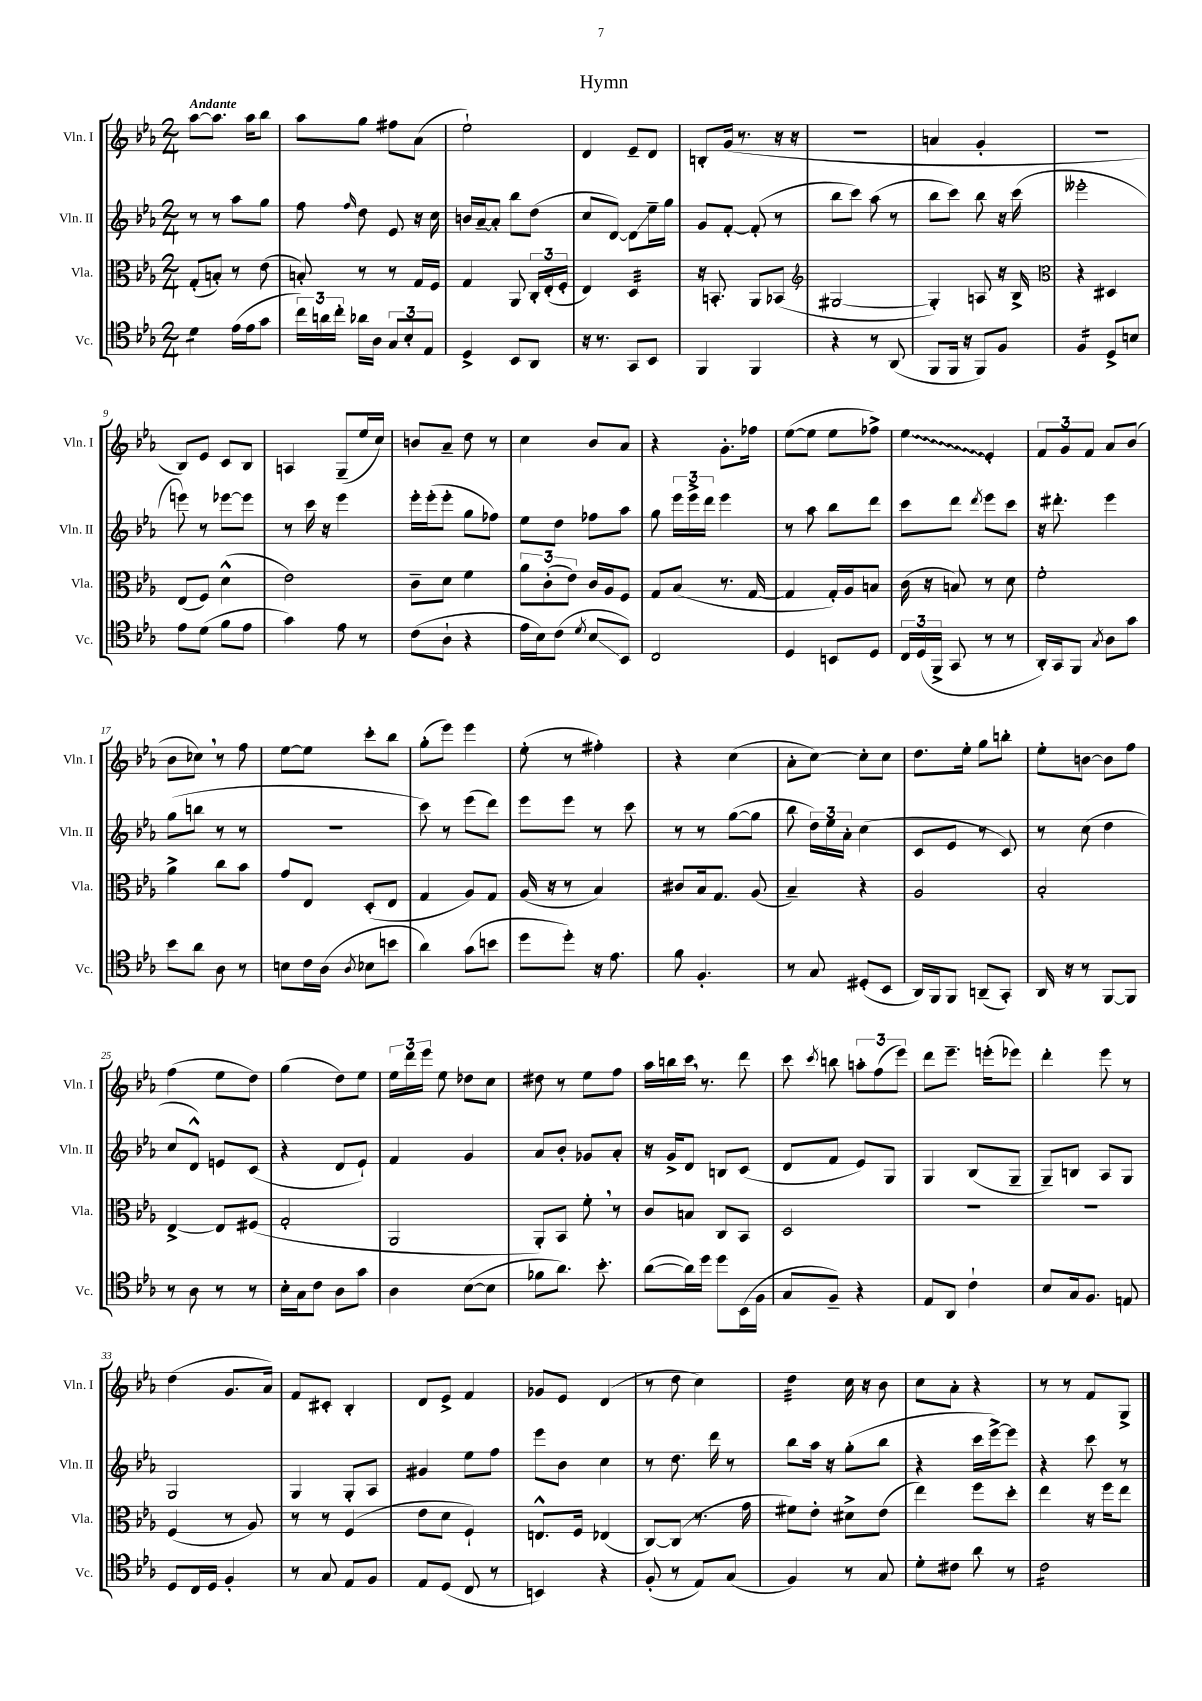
\header { title = "Hymn" }
<<
\new StaffGroup <<
\new Staff = "s0" \with { instrumentName = "Vln. I" shortInstrumentName = "Vln. I" } {
    \clef treble \key ees \major \numericTimeSignature \time 2/4 \tempo "Andante"
    \autoBeamOff aes''8[~ aes''8.] aes''16[ bes''8] |
    aes''8[ g''8] fis''8[ aes'8]( |
    ees''2-!) |
    d'4 ees'8[-- d'8] |
    b8[-. g'16]( r8. r16 r16 |
    r2 |
    a'4 g'4-. |
    R2 |
    bes8[) ees'8] c'8[ bes8] |
    a4 g8[--( ees''16 c''16]) |
    b'8[ aes'8]-- d''8 r8 |
    c''4 bes'8[ aes'8] |
    r4 g'8.[-. fes''16] |
    ees''8[~( ees''8] ees''8[ fes''8]->) |
    \once \override Glissando.style = #'zigzag ees''4\glissando ees'4-. |
    \tuplet 3/2 { f'8[ g'8 f'8] } aes'8[ bes'8]( |
    bes'8[ ces''8]) \breathe r8 f''8 |
    ees''8[~ ees''8] c'''8[-. bes''8] |
    g''8[-.( ees'''8]) ees'''4 |
    ees''8-.( r8 fis''4-.) |
    r4 c''4( |
    aes'8[-. c''8]~) c''8[-. c''8] |
    d''8.[ ees''16]-. g''8[ b''8]-. |
    ees''8[-. b'8]~ b'8[ f''8] |
    f''4( ees''8[ d''8]) |
    g''4( d''8[) ees''8] |
    \tuplet 3/2 { ees''16[ d'''16 ees'''16] } ees''8 des''8[ c''8] |
    dis''8 r8 ees''8[ f''8] |
    aes''16[ b''16 c'''16] \breathe r8. d'''8 |
    c'''8 \acciaccatura { c'''8 } b''8 \tuplet 3/2 { a''8[-. f''8( ees'''8]) } |
    d'''8[ ees'''8.]-- e'''16[-.( ees'''8]) |
    d'''4-. ees'''8 r8 |
    d''4( g'8.[ aes'16]) |
    f'8[ cis'8]-. bes4-. |
    d'8[ ees'8]-> f'4 |
    ges'8[ ees'8] d'4( |
    r8 d''8 c''4) |
    d''4:32 c''16 r16 bes'8 |
    c''8[ aes'8]-. r4 |
    r8 r8 f'8[ g8]-> \bar "|." |
}
\new Staff = "s1" \with { instrumentName = "Vln. II" shortInstrumentName = "Vln. II" } {
    \clef treble \key ees \major \numericTimeSignature \time 2/4
    \autoBeamOff r8 r8 aes''8[ g''8] |
    f''8 \grace { f''16 } d''8 ees'8 r16 c''16 |
    b'16[ aes'16~-- aes'8]-. bes''8[ d''8]( |
    c''8[ d'8]~) d'8[\glissando ees''16-- g''16] |
    g'8[ f'8]~-. f'8-.( r8 |
    bes''8[ c'''8]) aes''8( r8 |
    bes''8[ c'''8]) bes''8 r16 c'''16( |
    eeses'''2-. |
    e'''8) r8 ees'''8[~ ees'''8] |
    r8 c'''16 r16 ees'''4 |
    ees'''16[-. ees'''16-.( ees'''8]-. g''8[ fes''8]) |
    ees''8[ d''8] fes''8[ aes''8] |
    g''8 \tuplet 3/2 { ees'''16[ ees'''16-> d'''16] } ees'''4 |
    r8 aes''8 bes''8[ d'''8] |
    c'''8[ d'''8] \acciaccatura { d'''8 } ees'''8[ c'''8] |
    r16 dis'''8.-. ees'''4 |
    g''8[( b''8] r8 r8 |
    R2 |
    c'''8) r8 ees'''8[( d'''8]) |
    ees'''8[ ees'''8] r8 c'''8 |
    r8 r8 g''8[~( g''8] |
    bes''8 \tuplet 3/2 { d''16[) ees''16 aes'16]-. } c''4( |
    c'8[ ees'8] r8 c'8) |
    r8 c''8( d''4 |
    c''8[ d'8]-^) e'8[ c'8]( |
    r4 d'8[ ees'8]-!) |
    f'4 g'4 |
    aes'8[ bes'8]-. ges'8[ aes'8]-. |
    r16 g'16[-> d'8] b8[ c'8]( |
    d'8[ f'8] ees'8[) g8] |
    g4 bes8[( g8]-- |
    g8[--) b8] aes8[ g8] |
    g2 |
    g4 g8[-. aes8] |
    gis'4 ees''8[ f''8] |
    ees'''8[ bes'8] c''4 |
    r8 d''8. d'''16 r8 |
    bes''8[ aes''16] r16 g''8[-.( bes''8] |
    r4 c'''16[ ees'''16~->) ees'''8] |
    r4 c'''8 r8 \bar "|." |
}
\new Staff = "s2" \with { instrumentName = "Vla." shortInstrumentName = "Vla." } {
    \clef alto \key ees \major \numericTimeSignature \time 2/4
    \autoBeamOff g8[-.( b8]-.) r8 ees'8( |
    b8-.) r8 r8 g16[ f16] |
    g4 aes,8 \tuplet 3/2 { c16[-. ees16-.( f16]-. } |
    ees4) d4:32 |
    r16 b,8.-. aes,8[ bes,8]( |
    \clef treble gis2~ |
    gis4-.) a8 r16 bes16-> |
    \clef alto r4 dis4 |
    ees8[( f8]) d'4-^( |
    ees'2) |
    c'8[-- d'8] f'4 |
    \tuplet 3/2 { aes'8[ c'8-.( ees'8]) } c'16[ aes16 f8] |
    g8[ bes8]( r8. g16~ |
    g4 g16[-.) aes16 b8] |
    c'16( r16 b8) r8 d'8 |
    f'2-. |
    aes'4-> c''8[ bes'8] |
    g'8[ ees8] d8[-.( ees8] |
    g4 aes8[) g8] |
    aes16( r16 r8 bes4) |
    cis'8[ bes16 g8.] aes8( |
    bes4--) r4 |
    aes2 |
    bes2-. |
    ees4~-> ees8[ fis8]( |
    g2-. |
    aes,2 |
    aes,8[-.) bes,8] f'8-. \breathe r8 |
    c'8[ b8] c8[ bes,8] |
    d2 |
    R2 |
    R2 |
    f4( r8 aes8) |
    r8 r8 f4( |
    ees'8[ d'8] f4-!) |
    e8.[-^ f16] ees4( |
    c8[~) c8]( r8. g'16 |
    fis'8[) ees'8]-. dis'8[-> ees'8]( |
    ees''4) f''8[ d''8]-. |
    ees''4 r16 f''16[ ees''8] \bar "|." |
}
\new Staff = "s3" \with { instrumentName = "Vc." shortInstrumentName = "Vc." } {
    \clef tenor \key ees \major \numericTimeSignature \time 2/4
    \autoBeamOff d'4:8 ees'16[( ees'16 g'8] |
    \tuplet 3/2 { c''16[) a'16 c''16]-. } aes'16[ aes16] \tuplet 3/2 { g8[ bes8-. ees8] } |
    d4-> bes,8[ aes,8] |
    r16 r8. g,8[ bes,8] |
    f,4 f,4 |
    r4 r8 aes,8( |
    f,8[ f,16] r16 f,8[) f8] |
    f4:16 d8[-> b8] |
    ees'8[ d'8]( f'8[ ees'8] |
    g'4) ees'8 r8 |
    c'8[( aes8]-! r4 |
    ees'16[ bes16) c'8]( \acciaccatura { d'8 } bes8[\glissando bes,8]) |
    c2 |
    d4 b,8[ d8] |
    \tuplet 3/2 { c16[ d16( f,16]-> } g,8 r8 r8 |
    aes,16[-.) g,16 f,8] \acciaccatura { g8 } aes8[ g'8] |
    bes'8[ aes'8] aes8 r8 |
    b8[ c'16 aes16]( \acciaccatura { aes8 } bes8[ b'8] |
    aes'4) g'8[( b'8] |
    d''8[ d''8]-.) r16 ees'8. |
    f'8 f4.-. |
    r8 g8 dis8[-.( bes,8] |
    aes,16[) f,16 f,8] a,8[--( g,8]-.) |
    aes,16 r16 r8 f,8[~ f,8] |
    r8 aes8 r8 r8 |
    bes16[-. g16 c'8] aes8[ g'8] |
    aes4 bes8[~( bes8] |
    fes'8[ aes'8.]) bes'8.-. |
    aes'8[~( aes'16) d''16] d''8[ bes,16( f16] |
    g8[ f8]--) r4 |
    ees8[ aes,8] c'4-! |
    bes8[ g16 f8.] e8 |
    d8[ c16 d16] f4-. |
    r8 g8 ees8[ f8] |
    ees8[ d8]( c8 r8 |
    b,4) r4 |
    f8-.( r8 ees8[) g8]( |
    f4) r8 g8 |
    d'8[-. cis'8] aes'8 r8 |
    c'2:16 \bar "|." |
}
>>
>>
